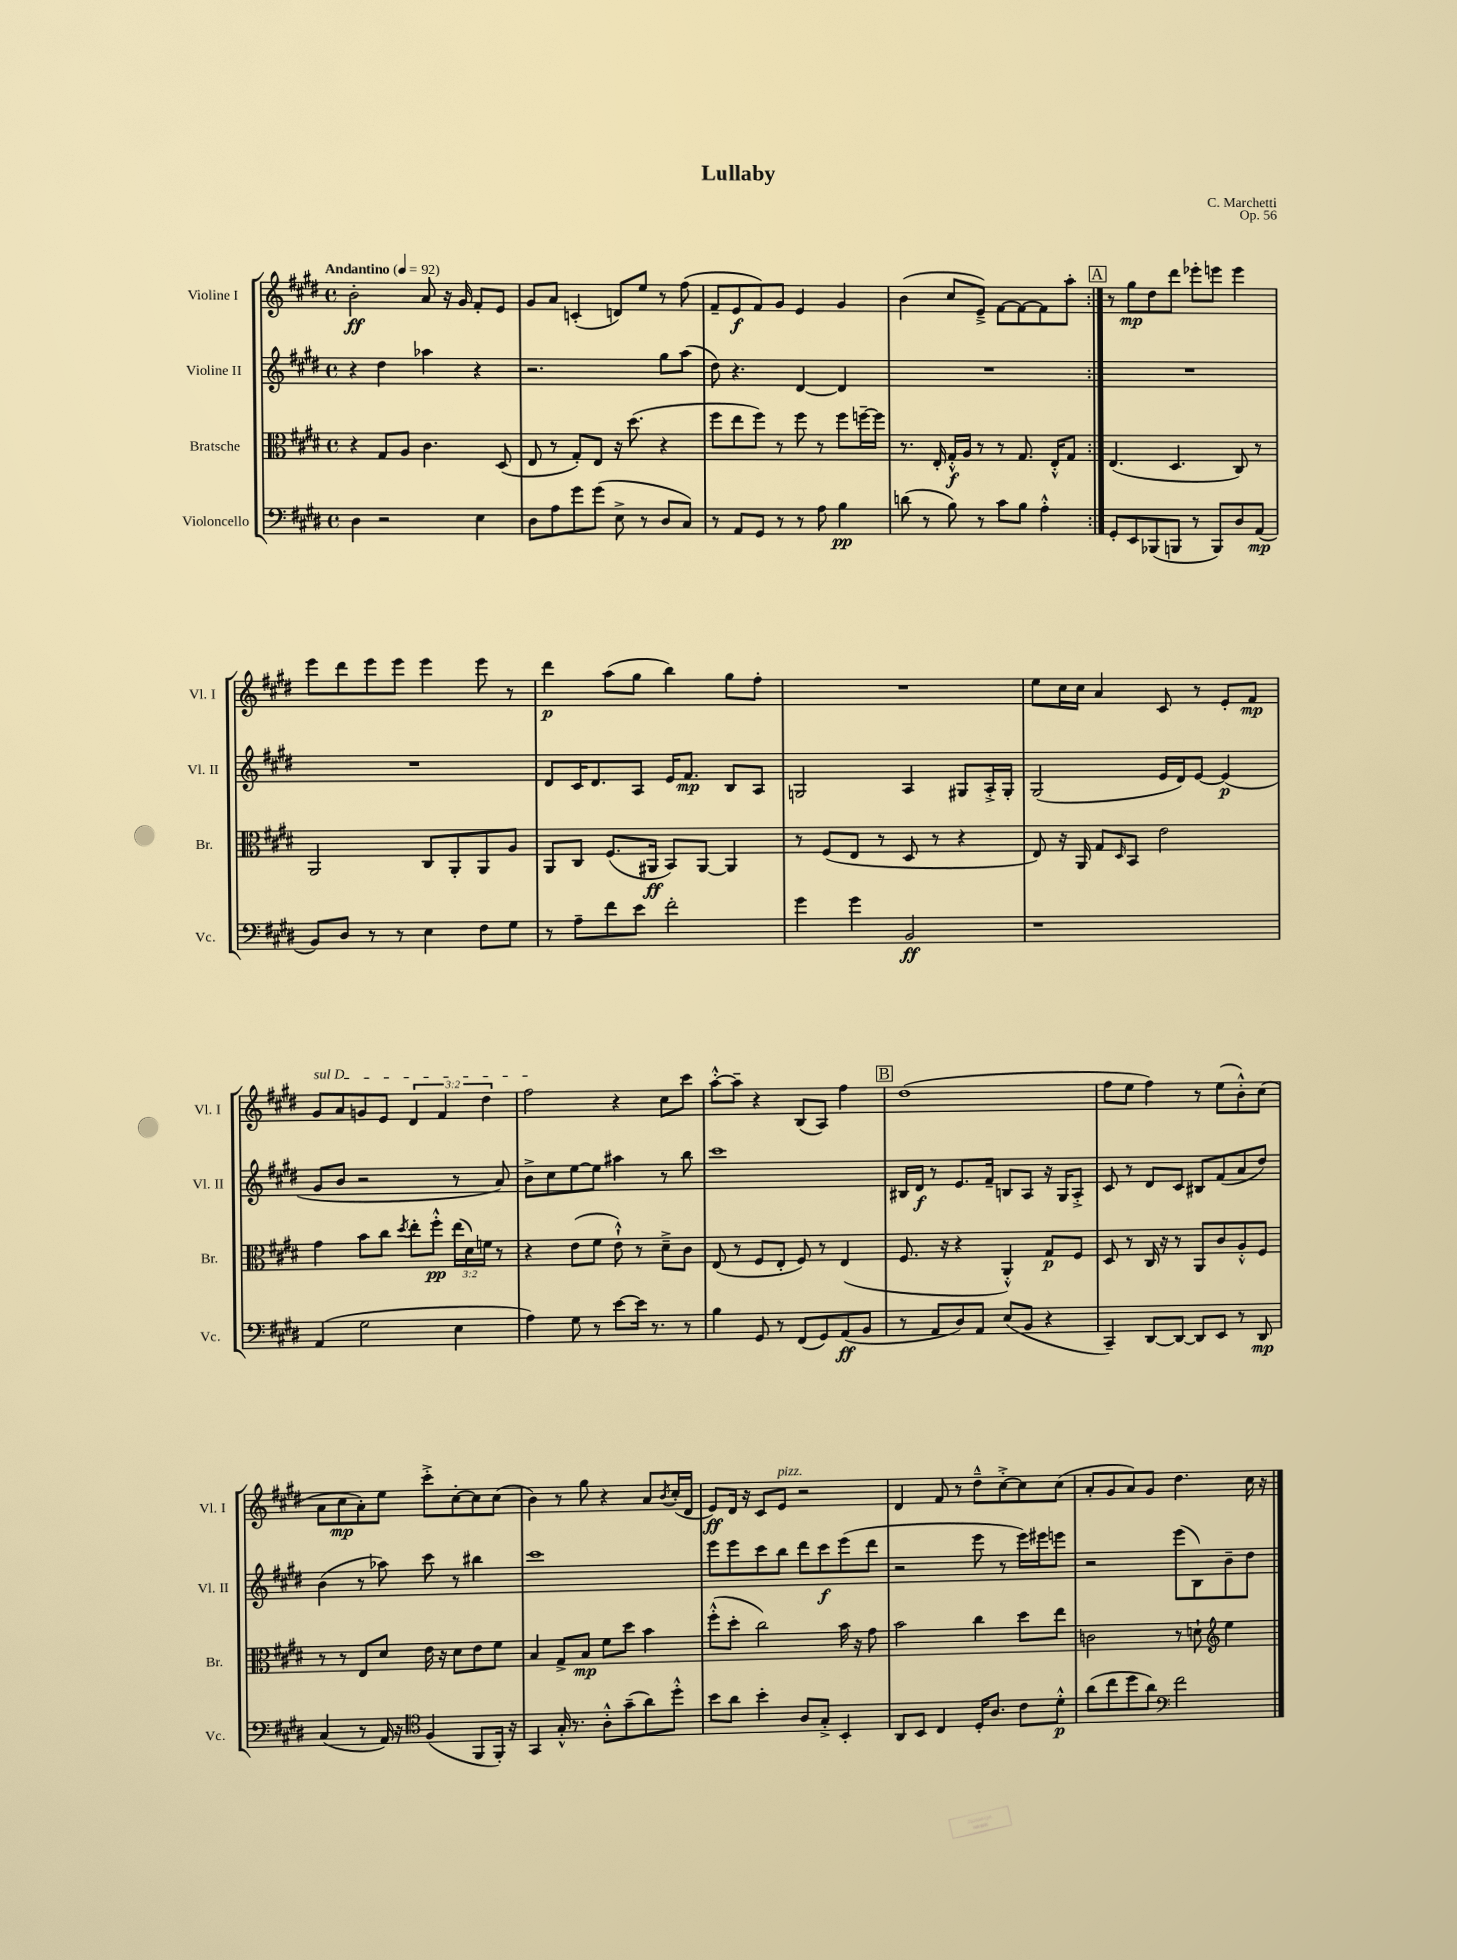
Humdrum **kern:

**kern	**dynam	**kern	**dynam	**kern	**dynam	**kern	**dynam
*part4	*part4	*part3	*part3	*part2	*part2	*part1	*part1
*staff4	*staff4	*staff3	*staff3	*staff2	*staff2	*staff1	*staff1
*I"Violoncello	*	*I"Bratsche	*	*I"Violine II	*	*I"Violine I	*
*I'Vc.	*	*I'Br.	*	*I'Vl. II	*	*I'Vl. I	*
*clefF4	*	*clefC3	*	*clefG2	*	*clefG2	*
*k[f#c#g#d#]	*	*k[f#c#g#d#]	*	*k[f#c#g#d#]	*	*k[f#c#g#d#]	*
*M4/4	*	*M4/4	*	*M4/4	*	*M4/4	*
*met(c)	*	*met(c)	*	*met(c)	*	*met(c)	*
*MM92	*	*MM92	*	*MM92	*	*MM92	*
=1	=1	=1	=1	=1	=1	=1	=1
!	!	!	!	!	!	!LO:TX:a:B:t=Andantino	!
4D#\	.	4r	.	4r	.	2b'\	ff
2r	.	8G#/L	.	4dd#\	.	.	.
.	.	8A/J	.	.	.	.	.
.	.	4.c#\	.	4aa-X\	.	8a/	.
.	.	.	.	.	.	16r	.
.	.	.	.	.	.	16g#/	.
4E\	.	.	.	4r	.	8f#'/L	.
.	.	(8D#/	.	.	.	8e/J	.
=2	=2	=2	=2	=2	=2	=2	=2
8D#\L	.	8E/	.	2.r	.	8g#/L	.
8A\	.	8r	.	.	.	8a/J	.
8g#\	.	8G#'/L)	.	.	.	(4cn'/	.
(8g#\J	.	8E/J	.	.	.	.	.
8E^\	.	16r	.	.	.	8dn/L)	.
.	.	(8.dd#\	.	.	.	.	.
8r	.	.	.	.	.	8ee/J	.
8D#/L	.	4r	.	8gg#\L	.	8r	.
8C#/J)	.	.	.	(8aa\J	.	(8ff#\	.
=3	=3	=3	=3	=3	=3	=3	=3
8r	.	8ff#\L	.	8dd#\)	.	8f#~/L	.
8AA/L	.	8ee\	.	4.r	.	8e/	f
8GG#/J	.	8ff#\J)	.	.	.	8f#/)	.
8r	.	8r	.	.	.	8g#/J	.
8r	.	8ff#\	.	[4d#/	.	4e/	.
8A\	.	8r	.	.	.	.	.
4B\	pp	8ff#\L	.	4d#/]	.	4g#/	.
.	.	[16ffn~\L	.	.	.	.	.
.	.	16ff\JJ]	.	.	.	.	.
=4	=4	=4	=4	=4	=4	=4	=4
(8dn\	.	8.r	.	1r	.	(4b\	.
8r	.	.	.	.	.	.	.
.	.	16E'/	.	.	.	.	.
8B\)	.	16G#'^^/LL	f	.	.	8cc#/L	.
.	.	16A/JJ	.	.	.	.	.
8r	.	8r	.	.	.	8e~^/J)	.
8c#\L	.	8r	.	.	.	[8f#\L	.
8B\J	.	8.G#/	.	.	.	8f#\_	.
4A'^^\	.	.	.	.	.	8f#\]	.
.	.	16E'^^/KL	.	.	.	.	.
.	.	8G#/J	.	.	.	8aa'\J	.
!!LO:REH:place=s1:t=A
=5:|!	=5:|!	=5:|!	=5:|!	=5:|!	=5:|!	=5:|!	=5:|!
8GG#'/L	.	(4.E/	.	1r	.	8r	.
8EE/	.	.	.	.	.	8gg#\L	mp
(8BBB-X/	.	.	.	.	.	8dd#\	.
8BBBn/J	.	4.D#/	.	.	.	8ddd#\J	.
8r	.	.	.	.	.	8eee-X'\L	.
8BBB/L)	.	.	.	.	.	8eeen\J	.
8D#/	.	8C#/)	.	.	.	4eee\	.
(8AA/J	mp	8r	.	.	.	.	.
!!LO:LB:g=z
=6	=6	=6	=6	=6	=6	=6	=6
8BB/L)	.	2AA/	.	1r	.	8eee\L	.
8D#/J	.	.	.	.	.	8ddd#\	.
8r	.	.	.	.	.	8eee\	.
8r	.	.	.	.	.	8eee\J	.
4E\	.	8C#/L	.	.	.	4eee\	.
.	.	8AA'/	.	.	.	.	.
8F#\L	.	8AA/	.	.	.	8eee\	.
8G#\J	.	8A/J	.	.	.	8r	.
=7	=7	=7	=7	=7	=7	=7	=7
8r	.	8AA/L	.	8d#/L	.	4ddd#\	p
8A~\L	.	8C#/J	.	16c#/K	.	.	.
.	.	.	.	8.d#/	.	.	.
8f#\	.	(8.F#/L	.	.	.	(8aa\L	.
8e\J	.	.	.	8A/J	.	8gg#\J	.
.	.	16AA#X/Jk	ff	.	.	.	.
2f#'\	.	8BB/L)	.	16e/KL	.	4bb\)	.
.	.	.	.	8.f#/J	mp	.	.
.	.	[8AA#/J	.	.	.	.	.
.	.	4AA#/]	.	8B/L	.	8gg#\L	.
.	.	.	.	8A/J	.	8ff#'\J	.
=8	=8	=8	=8	=8	=8	=8	=8
4g#\	.	8r	.	2Gn/	.	1r	.
.	.	(8F#/L	.	.	.	.	.
4g#\	.	8E/J	.	.	.	.	.
.	.	8r	.	.	.	.	.
2BB/	ff	8D#/	.	4A/	.	.	.
.	.	8r	.	.	.	.	.
.	.	4r	.	8G#X/L	.	.	.
.	.	.	.	16A'^/L	.	.	.
.	.	.	.	16G#'/JJ	.	.	.
=9	=9	=9	=9	=9	=9	=9	=9
1r	.	8E/)	.	(2G#/	.	8ee\L	.
.	.	16r	.	.	.	16cc#\L	.
.	.	16AA/	.	.	.	16cc#\JJ	.
.	.	8G#/L	.	.	.	4a/	.
.	.	16qqD#/	.	.	.	.	.
.	.	8BB/J	.	.	.	.	.
.	.	2e\	.	16e/LL	.	8c#/	.
.	.	.	.	16d#/J)	.	.	.
.	.	.	.	[8e/J	.	8r	.
.	.	.	.	(4e/]	p	8e'/L	.
.	.	.	.	.	.	8f#/J	mp
!!LO:LB:g=z
=10	=10	=10	=10	=10	=10	=10	=10
!	!	!	!	!	!	!LO:TX:a:i:t=sul D	!
(4AA/	.	4g#\	.	8g#/L	.	8g#/L	.
.	.	.	.	8b/J	.	8a/	.
2G#\	.	8b\L	.	2r	.	8gn/	.
.	.	8cc#\J	.	.	.	8e/J	.
.	.	8qdd#/	.	.	.	.	.
.	.	8ee'\L	.	.	.	6d#/	.
.	.	8ff#'^^\J	pp	.	.	.	.
.	.	.	.	.	.	6f#/	.
4E\	.	(24ee\LL	.	8r	.	.	.
.	.	24d#\)	.	.	.	.	.
.	.	24fn\JJ	.	.	.	6dd#\	.
.	.	8r	.	8a/)	.	.	.
=11	=11	=11	=11	=11	=11	=11	=11
4A\)	.	4r	.	8b^\L	.	2ff#\	.
.	.	.	.	8cc#\	.	.	.
8G#\	.	(8e\L	.	[8ee\	.	.	.
8r	.	8f#\J	.	8ee\J]	.	.	.
[8e\L	.	8e`^^\)	.	4aa#X\	.	4r	.
16e\Jk]	.	8r	.	.	.	.	.
8.r	.	.	.	.	.	.	.
.	.	8d#~^\L	.	8r	.	8cc#\L	.
8r	.	8c#\J	.	8bb\	.	8ccc#\J	.
=12	=12	=12	=12	=12	=12	=12	=12
4B\	.	(8E/	.	1ccc#	.	[8aa'^^\L	.
.	.	8r	.	.	.	8aa~\J]	.
8GG#/	.	8F#/L	.	.	.	4r	.
8r	.	8E'/J	.	.	.	.	.
(8FF#/L	.	8F#/)	.	.	.	(8B/L	.
8GG#/)	.	8r	.	.	.	8A/J)	.
(8AA/	ff	(4E/	.	.	.	4ff#\	.
8BB/J	.	.	.	.	.	.	.
!!LO:REH:place=s1:t=B
=13	=13	=13	=13	=13	=13	=13	=13
8r	.	8.F#/	.	16B#X/LL	.	(1dd#	.
.	.	.	.	16d#/JJ	f	.	.
8AA/L	.	.	.	8r	.	.	.
.	.	16r	.	.	.	.	.
8D#/)	.	4r	.	8.e/L	.	.	.
8AA/J	.	.	.	.	.	.	.
.	.	.	.	16f#~/Jk	.	.	.
(8E/L	.	4AA'^^/)	.	8Bn/L	.	.	.
8BB/J	.	.	.	8A/J	.	.	.
4r	.	8G#/L	p	16r	.	.	.
.	.	.	.	16G#/KL	.	.	.
.	.	8F#/J	.	8A'^/J	.	.	.
=14	=14	=14	=14	=14	=14	=14	=14
4CC#~/)	.	8D#/	.	8c#/	.	8ff#\L	.
.	.	8r	.	8r	.	8ee\J	.
[8DD#/L	.	16C#/	.	8d#/L	.	4ff#\)	.
.	.	16r	.	.	.	.	.
8DD#/J_	.	8r	.	8c#/J	.	.	.
8DD#/L]	.	8AA/L	.	8B#X/L	.	8r	.
8EE/J	.	8c#/	.	(8f#/	.	(8ee\L	.
8r	.	8A'^^/	.	8a/	.	8b'^^\)	.
8DD#/	mp	8F#/J	.	8dd#/J)	.	(8cc#\J	.
!!LO:LB:g=z
=15	=15	=15	=15	=15	=15	=15	=15
(4C#/	.	8r	.	(4b\	.	8a\L	.
.	.	8r	.	.	.	8cc#\	mp
8r	.	8E/L	.	8r	.	8a'\)	.
16AA/)	.	8d#/J	.	8aa-X\)	.	8ee\J	.
16r	.	.	.	.	.	.	.
*clefC4	*	*	*	*	*	*	*
(4F#/	.	16e\	.	8ccc#\	.	8ccc#'^\L	.
.	.	16r	.	.	.	.	.
.	.	8d#\L	.	8r	.	[8cc#'\	.
8FF#/L	.	8e\	.	4bb#X\	.	8cc#\]	.
16FF#'/Jk)	.	8f#\J	.	.	.	(8cc#\J	.
16r	.	.	.	.	.	.	.
=16	=16	=16	=16	=16	=16	=16	=16
4GG#/	.	4B/	.	1ccc#	.	4b\)	.
16G#'^^/	.	8G#^/L	.	.	.	8r	.
8.r	.	.	.	.	.	.	.
.	.	8B/J	mp	.	.	8gg#\	.
8A'^^\L	.	8f#\L	.	.	.	4r	.
(8g#~\	.	8dd#\J	.	.	.	.	.
8a\)	.	4b\	.	.	.	8a/L	.
.	.	.	.	.	.	8qb/	.
8dd#'^^\J	.	.	.	.	.	(16cc#'/L	.
.	.	.	.	.	.	16d#/JJ	.
=17	=17	=17	=17	=17	=17	=17	=17
8b\L	.	(8ff#'^^\L	.	8eee\L	.	8e/L)	ff
8a\J	.	8dd#'\J	.	8eee\	.	16d#/Jk	.
.	.	.	.	.	.	16r	.
4b'\	.	2cc#\)	.	8ccc#\	.	8c#/L	.
!	!	!	!	!	!	!LO:TX:a:i:t=pizz.	!
.	.	.	.	8bb\J	.	8e/J	.
8A/L	.	.	.	8ddd#\L	.	2r	.
8G#'^/J	.	.	.	8ccc#\	f	.	.
4BB'/	.	16b\	.	(8eee\	.	.	.
.	.	16r	.	.	.	.	.
.	.	8g#\	.	8ddd#\J	.	.	.
=18	=18	=18	=18	=18	=18	=18	=18
8AA/L	.	2b\	.	2r	.	4d#/	.
8BB/J	.	.	.	.	.	.	.
4C#/	.	.	.	.	.	8f#/	.
.	.	.	.	.	.	8r	.
16D#'/KL	.	4cc#\	.	8eee\	.	8dd#~^^\L	.
8.A/J	.	.	.	.	.	.	.
.	.	.	.	8r	.	[8cc#'^\	.
8c#\L	.	8dd#\L	.	16eee\LL)	.	8cc#\]	.
.	.	.	.	16eee#X\J	.	.	.
8d#'^^\J	p	8ee\J	.	8eeen\J	.	(8cc#\J	.
=19	=19	=19	=19	=19	=19	=19	=19
(8a\L	.	2cn\	.	2r	.	8a'/L	.
8cc#\	.	.	.	.	.	8g#/	.
8dd#\	.	.	.	.	.	8a/)	.
8a\J)	.	.	.	.	.	8g#/J	.
*clefF4	*	*	*	*	*	*	*
2f#\	.	8r	.	(8eee\L	.	4.dd#\	.
.	.	8dn`\	.	8B\)	.	.	.
*	*	*clefG2	*	*	*	*	*
.	.	4ee\	.	8b~\	.	.	.
.	.	.	.	8dd#\J	.	16cc#\	.
.	.	.	.	.	.	16r	.
==	==	==	==	==	==	==	==
*-	*-	*-	*-	*-	*-	*-	*-
